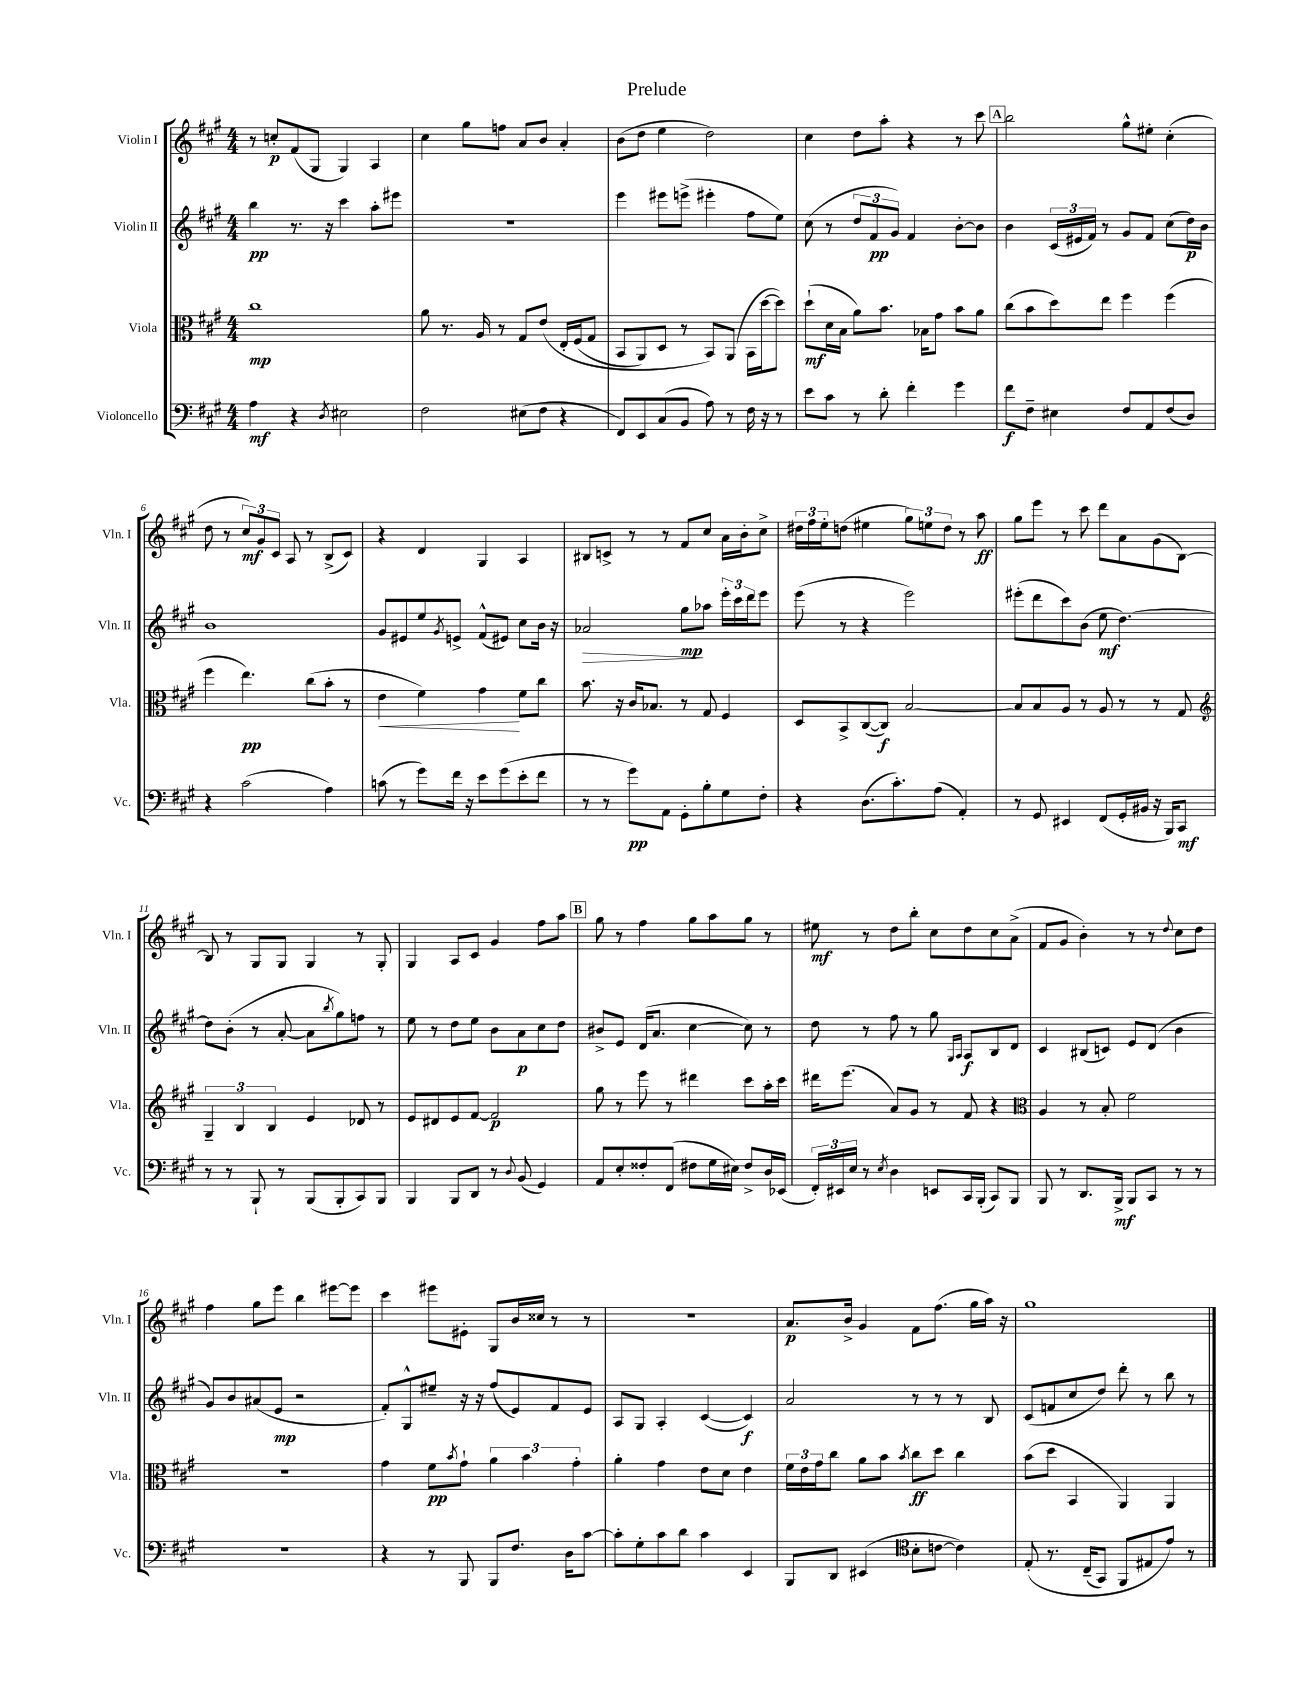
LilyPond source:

\header { title = "Prelude" }
<<
\new StaffGroup <<
\new Staff = "s0" \with { instrumentName = "Violin I" shortInstrumentName = "Vln. I" } {
    \clef treble \key a \major \numericTimeSignature \time 4/4
    r8 c''8-.\p fis'8( gis8 gis4) a4 |
    cis''4 gis''8 f''8 a'8 b'8 a'4-. |
    b'8( d''8 e''4 d''2) |
    cis''4 d''8 a''8-. r4 r8 cis'''8 |
    \mark \markup { \box "A" } b''2 gis''8-^ eis''8-. cis''4-.( |
    d''8 r8 \tuplet 3/2 { cis''8\mf) gis'8 cis'8 } a8 r8 b8->( cis'8) |
    r4 d'4 gis4 a4 |
    bis8 c'8-> r8 r8 fis'8 cis''8 a'16 b'16-. cis''8-> |
    \tuplet 3/2 { dis''16 fis''16 e''16-. } d''8( eis''4 \tuplet 3/2 { gis''8) e''8 d''8 } r8 a''8\ff |
    gis''8 e'''8 r8 cis'''8 d'''8 a'8 gis'8( b8~) |
    b8 r8 gis8 gis8 gis4 r8 gis8-. |
    gis4 a8 cis'8 gis'4 fis''8 a''8 |
    \mark \markup { \box "B" } gis''8 r8 fis''4 gis''8 a''8 gis''8 r8 |
    eis''8\mf r8 d''8 b''8-. cis''8 d''8 cis''8 a'8->( |
    fis'8 gis'8 b'4-.) r8 r8 \appoggiatura { d''8 } cis''8 d''8 |
    fis''4 gis''8 e'''8 b''4 eis'''8~ eis'''8 |
    cis'''4 eis'''8 eis'8-. gis8 b'16 cisis''16 r8 r8 |
    R1 |
    a'8.\p b'16-> gis'4 fis'8 fis''8.( gis''16 a''16) r16 |
    gis''1 \bar "|." |
}
\new Staff = "s1" \with { instrumentName = "Violin II" shortInstrumentName = "Vln. II" } {
    \clef treble \key a \major \numericTimeSignature \time 4/4
    b''4\pp r8. r16 cis'''4 a''8-. eis'''8 |
    r1 |
    e'''4 eis'''8 e'''8->( eis'''4-. fis''8 e''8) |
    cis''8( r8 \tuplet 3/2 { d''8 fis'8\pp gis'8) } fis'4 b'8~-. b'8 |
    \mark \markup { \box "A" } b'4 \tuplet 3/2 { cis'16( eis'16 fis'16) } r8 gis'8 fis'8 cis''8( d''16\p) b'16 |
    b'1 |
    gis'8 eis'8 e''8 \acciaccatura { gis'8 } e'8-> fis'8-^( eis'8) cis''8 b'16 r16 |
    aes'2\> gis''8\mp\! aes''8 \tuplet 3/2 { e'''16-. cis'''16 d'''16 } e'''8 |
    e'''8( r8 r4 e'''2) |
    eis'''8-.( d'''8 cis'''8) b'8( e''8\mf d''4.~) |
    d''8 b'8-.( r8 a'8~-. a'8 \acciaccatura { b''8 } gis''8) f''8 r8 |
    e''8 r8 d''8 e''8 b'8 a'8\p cis''8 d''8 |
    \mark \markup { \box "B" } bis'8-> e'8 d'16( a'8. cis''4~ cis''8) r8 |
    d''8 r8 fis''8 r8 gis''8 \grace { gis16 a16 } a8\f b8 d'8 |
    cis'4 bis8( c'8) e'8 d'8( b'4 |
    gis'8) b'8 ais'8( e'8\mp r2 |
    fis'8-.) gis8-^ eis''8-- r16 r16 fis''8( e'8) fis'8 e'8 |
    a8 gis8 a4-. cis'4~( cis'4\f) |
    a'2 r8 r8 r8 b8 |
    cis'8( f'8 cis''8 d''8) d'''8-. r8 b''8 r8 \bar "|." |
}
\new Staff = "s2" \with { instrumentName = "Viola" shortInstrumentName = "Vla." } {
    \clef alto \key a \major \numericTimeSignature \time 4/4
    cis''1\mp |
    a'8 r8. a16 r8 gis8 e'8\( e16-. fis16( gis8 |
    b,8 a,8) d8 r8 b,8\) a,8( b,16 d''16~ d''8) |
    d''8-!\mf( d'16 b16 a'8) b'8. bes16 gis'8 b'8 a'8 |
    \mark \markup { \box "A" } cis''8( b'8 d''8) e''8 fis''4 fis''4( |
    fis''4 e''4.\pp) cis''8( b'8-. r8 |
    e'4\< fis'4) gis'4\! fis'8 cis''8 |
    b'8. r16 cis'16 bes8. r8 gis8 fis4 |
    d8 b,8-> cis8~( cis8\f) b2~ |
    b8 b8 a8 r8 a8 r8 r8 gis8 |
    \clef treble \tuplet 3/2 { gis4-- b4 b4 } e'4 des'8 r8 |
    e'8 dis'8 e'8 fis'8~ fis'2\p |
    \mark \markup { \box "B" } gis''8 r8 e'''8 r8 dis'''4 cis'''8 a''16-. cis'''16 |
    dis'''16 e'''8.( a'8) gis'8 r8 fis'8 r4 |
    \clef alto a4 r8 b8-. fis'2 |
    R1 |
    gis'4 fis'8\pp \acciaccatura { b'8 } gis'8-! \tuplet 3/2 { a'4 b'4 gis'4-. } |
    a'4-. gis'4 e'8 d'8 e'4 |
    \tuplet 3/2 { fis'16 e'16 gis'16 } cis''8 a'8 b'8 \acciaccatura { b'8 } cis''8\ff d''8 cis''4 |
    b'8( d''8 b,4 a,4) a,4 \bar "|." |
}
\new Staff = "s3" \with { instrumentName = "Violoncello" shortInstrumentName = "Vc." } {
    \clef bass \key a \major \numericTimeSignature \time 4/4
    a4\mf r4 \acciaccatura { d8 } eis2 |
    fis2 eis8( fis8 r4 |
    fis,8) e,8 cis8( b,8 a8) r8 fis16 r16 r8 |
    e'8 cis'8 r8 d'8-. fis'4-. gis'4 |
    \mark \markup { \box "A" } fis'8\f fis8-- eis4 fis8 a,8 fis8( d8) |
    r4 cis'2( a4) |
    c'8( r8 gis'8) fis'16 r16 e'8 gis'8( e'8-. fis'8 |
    r8 r8 gis'8\pp) a,8 gis,8-. b8-. gis8 fis8-. |
    r4 d8.( cis'8.-.) a8( a,4-.) |
    r8 gis,8 eis,4 fis,8( gis,16-. bis,16 r16 b,,16) cis,8\mf |
    r8 r8 b,,8-! r8 b,,8( b,,8-. cis,8) b,,8 |
    b,,4 b,,8 d,8 r8 \appoggiatura { d8 } b,8( gis,4) |
    \mark \markup { \box "B" } a,8 e8-. fisis8-. fis,8( fis8 gis16 eis16) fis8-> d16 ees,16( |
    \tuplet 3/2 { fis,16-.) eis,16 e16 } r8 \acciaccatura { e8 } d4 e,8 cis,16 b,,16-.( cis,8) b,,8 |
    b,,8 r8 d,8. b,,16->\mf b,,8 cis,8 r8 r8 |
    R1 |
    r4 r8 b,,8 b,,8 fis8. d16 cis'8~ |
    cis'8-. gis8-. cis'8 d'8 cis'4 e,4 |
    b,,8 d,8 eis,4( \clef tenor b8-. c'8~ c'4) |
    e8-.\( r8. cis16--( gis,8) fis,8 eis8 e'8\) r8 \bar "|." |
}
>>
>>
